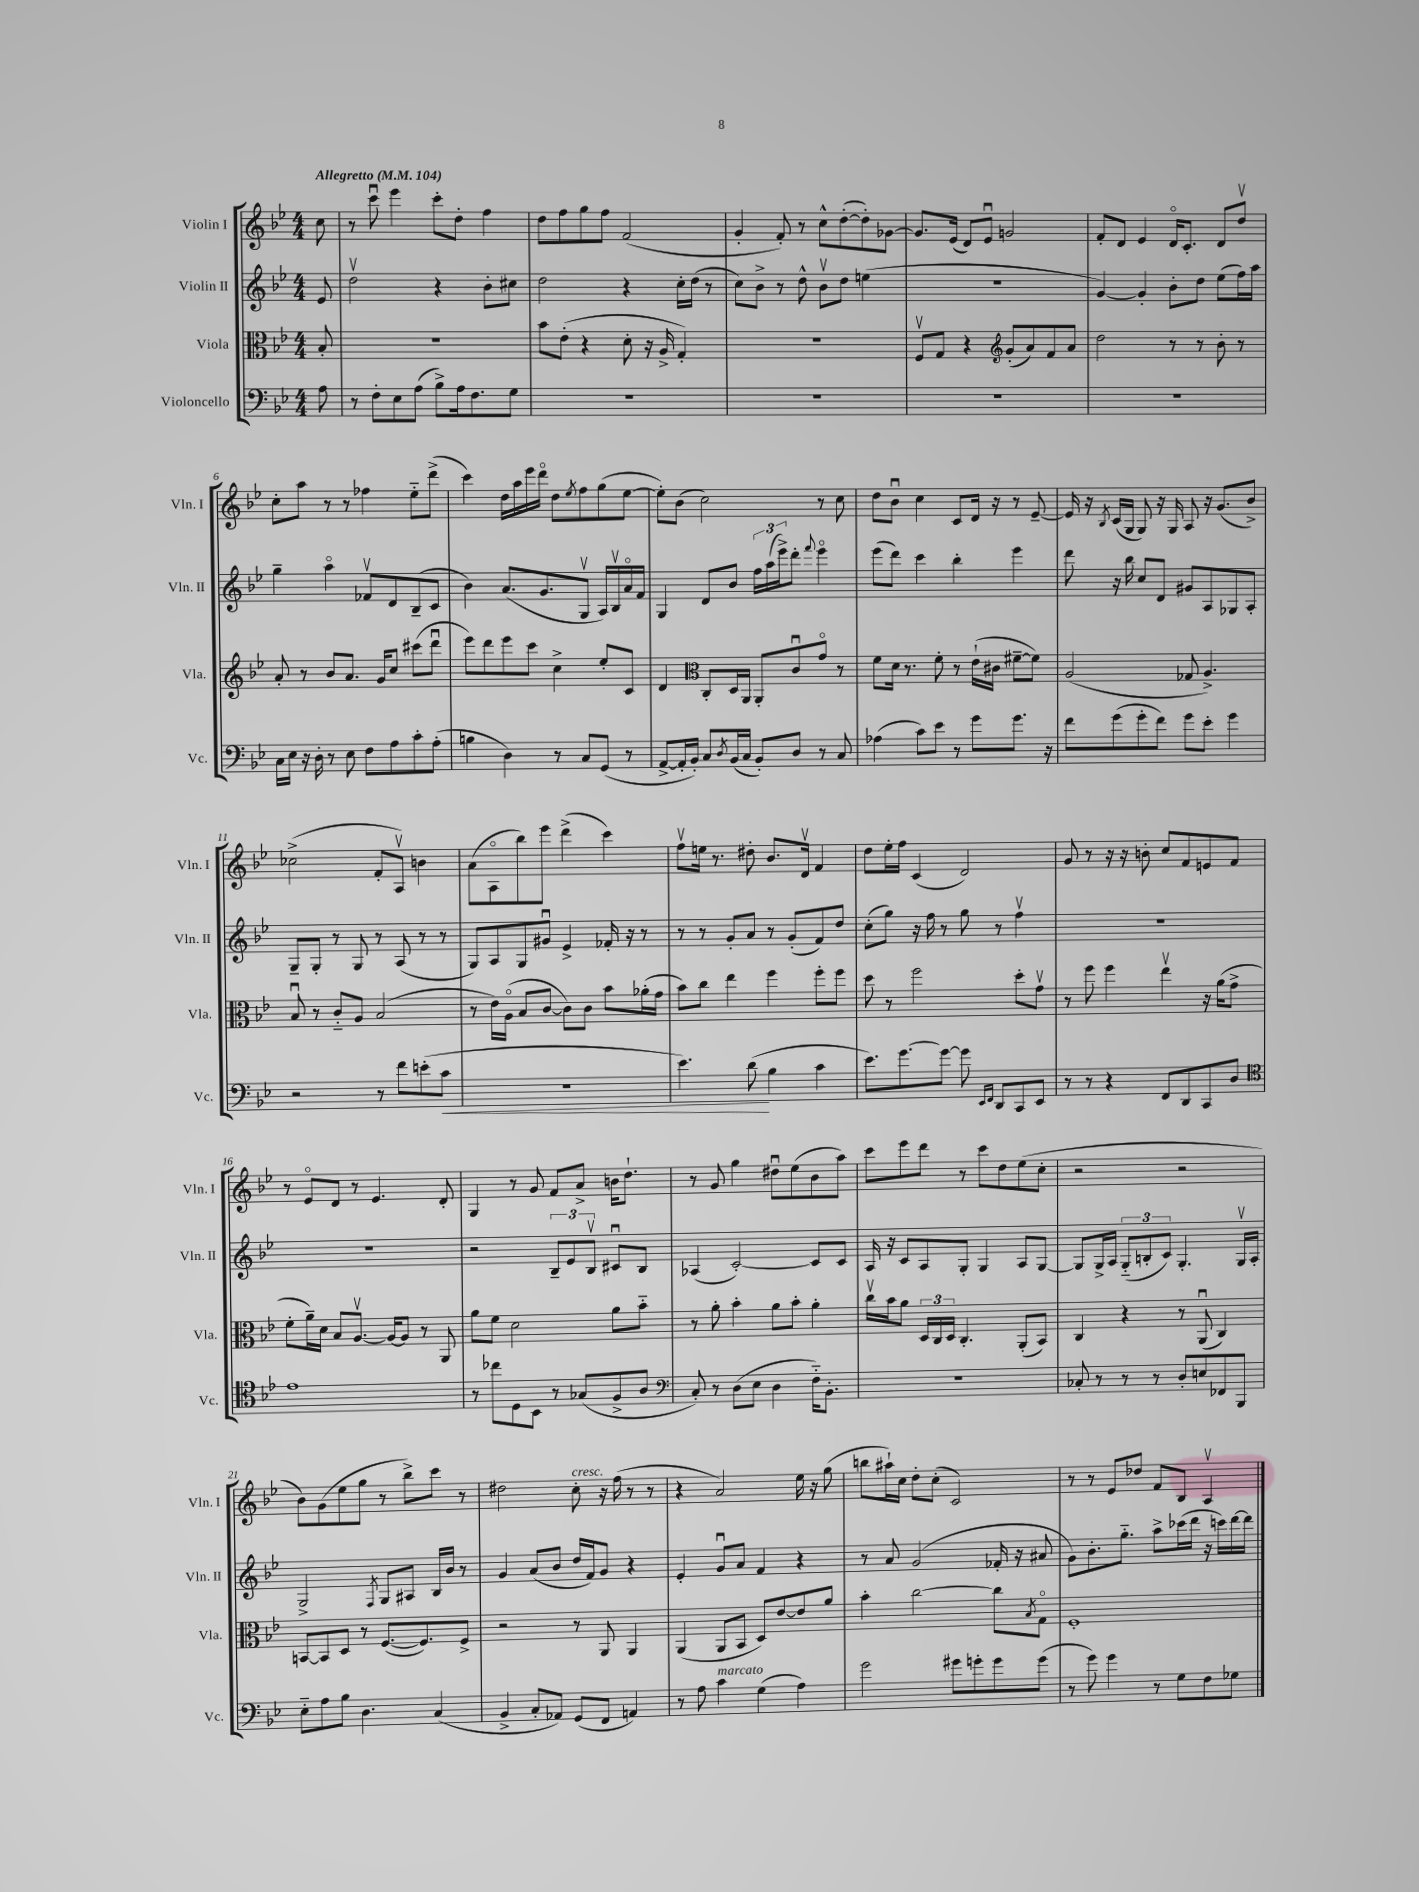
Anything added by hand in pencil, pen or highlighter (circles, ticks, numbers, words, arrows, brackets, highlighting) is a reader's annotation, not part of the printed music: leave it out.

**kern	**kern	**kern	**kern
*staff4	*staff3	*staff2	*staff1
*clefF4	*clefC3	*clefG2	*clefG2
*k[b-e-]	*k[b-e-]	*k[b-e-]	*k[b-e-]
*M4/4	*M4/4	*M4/4	*M4/4
*MM104	*MM104	*MM104	*MM104
8A\	8B-'/	8e-/	8cc\
=	=	=	=
8r	1r	2ddv\	8r
8F'\L	.	.	8cccu\
8E-\	.	.	4eee-\
(8A\J	.	.	.
8B-^\L)	.	4r	8ccc'\L
16A\k	.	.	8dd'\J
8.F\	.	.	.
.	.	8b-'\L	4ff\
8G\J	.	8cc#\J	.
=	=	=	=
1r	8b-\L	2dd\	8dd\L
.	(8e-'\J	.	8ff\
.	4r	.	8gg\
.	.	.	8ff\J
.	8d'\	4r	(2f/
.	16r	.	.
.	16A^/	.	.
.	4G'/)	16cc'\LL	.
.	.	(16dd\JJ	.
.	.	8r	.
=	=	=	=
1r	1r	8cc\L)	4g'/
.	.	8b-^\J	.
.	.	8r	8f'/)
.	.	8dd^^\	8r
.	.	8b-v\L	8cc^^\L
.	.	8dd\J	([8dd'\
.	.	(4ee\	8dd'\])
.	.	.	[8g-\J
=	=	=	=
1r	8Fv/L	1r	8.g-/]L
.	8G/J	.	.
.	.	.	(16e-/Jk
.	4r	.	8d/L)
.	.	.	8e-u/J
*	*clefG2	*	*
.	(8g'/L	.	2g/
.	8a/)	.	.
.	8f/	.	.
.	8a/J	.	.
=	=	=	=
1r	2dd\	[4g/)	8f'/L
.	.	.	8d/J
.	.	4g'/]	4e-/
.	8r	8b-'\L	16do/LK
.	.	.	8.c'/J
.	8r	8dd\J	.
.	8b-'\	(8ee-\L	8d/L
.	8r	16ff\L)	8ddv/J
.	.	16aa\JJ	.
=	=	=	=
16C\LL	8a'/	4gg~\	8cc'\L
16E-\JJ	.	.	.
16r	8r	.	8aa\J
16D'\	.	.	.
8r	8b-/L	4aao\	8r
8E-\	8.a/J	.	8r
8F\L	.	8f-v/L	4ff-\
.	16g/LK	.	.
8A\	8cc/J	8d/	.
8c'\	(8ccc#\L	(8B-~/	8ee-'~\L
(8A'\J	8dddu\J	8c/J	(8ddd^\J
=	=	=	=
4B\	8eee-\L)	4b-\)	4ccc\)
.	8ddd\	.	.
4D\)	8eee-\	(8.a/L	16dd\LL
.	.	.	16aa\
.	8ccc\J	.	16eee-\
.	.	8.g/	16dddo\JJ
8r	4cc^\	.	8dd\L
.	.	.	8qee-/
8C/L	.	8Gv/J	8ff\
(8GG/J	8ee-'/L	16A/LL)	(8gg\
.	.	16B-v/	.
8r	8c/J	16ao/	[8ee-\J
.	.	16f/JJ	.
=	=	=	=
[8AA^/L	4d/	4G/	8ee-'\]L)
16AA'/]L	.	.	(8b-\J
16BB-'/JJ)	.	.	.
*	*clefC3	*	*
8C/L	8C'/L	8d/L	2cc\)
8qD/	.	.	.
(16BB-/L	16D/L	8b-/J	.
16C/JJ	16AA/JJ	.	.
8BB-'/L)	8AA'/L	24ff\LL	.
.	.	(24aa\	.
.	.	24eee-^\J)	.
8D/J	8cu/	8ddd'\J	.
.	.	8qqfff/	.
8r	8go/J	4eee-o\	8r
8C/	8r	.	8cc\
=	=	=	=
(4A-\	8f\L	(8eee-\L	8dd\L
.	16d\Jk	8ddd\J)	8b-u\J
.	8.r	.	.
8c\L)	.	4ccc\	4cc\
8e-\J	8f'\	.	.
8r	8r	4bb-'\	8c/L
8g\L	(16e-`\LL	.	16d/Jk
.	16c#\JJ	.	16r
8.g\J	[8f#~\L	4eee-\	8r
.	8f#\]J)	.	[8e-~/
16r	.	.	.
=	=	=	=
8f\L	(2A/	8ddd\	16e-/]
.	.	.	16r
.	.	.	8qB-/
(8g\	.	16r	(16c/LL
.	.	16bb-\	16G/JJ
8g'\	.	8cc/L	8G/)
8f\J)	.	8d/J	16r
.	.	.	16G/
8g\L	8G-/	8g#/L	8A/
8e-'\J	4.A^/)	8A/	16r
.	.	.	(8.g/L
4g\	.	8G-/	.
.	.	8A'/J	8b-^/J)
=	=	=	=
2r	8B-u/	8G~/L	(2cc-^\
.	8r	8G'/J	.
.	8c'~/L	8r	.
.	8A/J	8G/	.
8r	(2B-/	8r	8f'/L
8f\L	.	(8A/	8Av/J)
(8e'\	.	8r	4b\
8c\J	.	8r	.
=	=	=	=
1r	8r	8G/L)	(8a\L
.	16e-\LL)	8A/	8Ao\
.	(16Ao\JJ	.	.
.	8B-/L	8G/	8bb-\)
.	[8c/J	8g#u/J	8eee-\J
.	8c\]L)	4e-^/	(4ddd^\
.	8c\J	.	.
.	8b-\L	16f-'/	4ccc\)
.	.	16r	.
.	(16a-'\L	8r	.
.	16g\JJ	.	.
=	=	=	=
4.e-\)	8b-\L)	8r	8ffv\L
.	8cc\J	8r	16ee\Jk
.	.	.	8.r
.	4ee-\	8g'/L	.
(8d\	.	8a/J	8dd#'\
4B-\	4ff\	8r	8.b-/L
.	.	(8g'/L	.
.	.	.	16dv/Jk
4c\	8ff'\L	8f/)	4f/
.	8ff\J	8dd/J	.
=	=	=	=
8.e-\L)	8dd\	(8cc'\L	8dd\L
.	8r	8gg\J)	16ee-'\L
[8.g\	.	.	16ff\JJ
.	2ff\	16r	(4c/
.	.	16ff\	.
8g\_J	.	8r	.
8g\]	.	8gg\	2d/)
16qqEE-/LL	.	.	.
16qqFF/JJ	.	.	.
8DD/L	.	8r	.
8CC/	8dd'\L	4ffv\	.
8EE-/J	8gv\J	.	.
=	=	=	=
8r	8r	1r	8g/
8r	8ff\	.	8r
4r	4ff\	.	16r
.	.	.	16r
.	.	.	8b'\
8FF/L	4ee-v\	.	8cc/L
8DD/	.	.	8f/
8CC/	16r	.	8e/
.	(16a\LK	.	.
8D/J	8g^\J	.	8f/J
=	=	=	=
*clefC4	*	*	*
1e-	8f'\L	1r	8r
.	16a~\L)	.	8e-o/L
.	16d\JJ	.	.
.	8B-/L	.	8d/J
.	[8.Av/J	.	8r
.	.	.	4.e-/
.	16A/_LK	.	.
.	8A/]J	.	.
.	8r	.	.
.	8AA/	.	8d'/
=	=	=	=
8r	8a\L	2r	4G/
8cc-\L	8f\J	.	.
8D\	2d\	.	8r
8BB-\J	.	.	8g/
8r	.	12B-~/L	8f/L
.	.	12e-/	.
(8G-/L	.	.	8a^/J
.	.	12B-v/J	.
8F^/	8a\L	8c#u/L	16b\LK
.	.	.	8.dd`\J
8A/J	8b-'~\J	8B-/J	.
=	=	=	=
*clefF4	*	*	*
8C'/)	8r	(4A-/	8r
8r	8a'\	.	8g/
(8D\L	4b-'\	[2c'/)	4gg\
8E-\J	.	.	.
4D\	8a\L	.	8dd#u\L
.	8b-'\J	.	(8ee-\
16F'~\LK)	4a'\	8c/]L	8b-\
8.BB-'\J	.	.	.
.	.	8c/J	8aa\J)
=	=	=	=
1r	16ccv\LL	16A/	8ccc\L
.	16b-\J	16r	.
.	8a\J	8c/L	8eee-\
.	24D/LL	8A/	8ddd\J
.	24C/	.	.
.	24D/JJ	.	.
.	4.C'/	8G'/J	8r
.	.	4G/	8ccc\L
.	.	.	8dd\
.	(8AA'/L	8A/L	(8ee-\
.	8BB-/J)	[8G/J	8cc'\J
=	=	=	=
8C-'/	4C/	8G/]L	2r
8r	.	16G^/L	.
.	.	16A/JJ	.
8r	4r	(12G'~/L	.
.	.	12B'/	.
8r	.	.	.
.	.	12c/J)	.
8D'/L	8r	4.G'/	2r
8E/	(8AAu/	.	.
8FF-/	4C/)	.	.
8BBB-/J	.	16Gv/LL	.
.	.	16A'/JJ	.
=	=	=	=
8E-'~\L	[8BB/L	2G^/	8b-\L)
8A\	8BB/]	.	(8g\
8B-\J	8D/J	.	8ee-\
4.D\	8r	.	8gg\J
.	.	8qF/	.
.	([8.F/L	8G/L	8r
.	.	8A#/J	8bb-^\L)
.	8.F/])	.	.
(4C/	.	16B-/LL	8ccc\J
.	.	16b-/JJ	.
.	8F^/J	8r	8r
=	=	=	=
4BB-^/	2r	4g/	2dd#\
8C'/L	.	(8a/L	.
8AA-/J)	.	8b-/J	.
(8GG/L	8r	16dd/LL	8cc'\
.	.	16f/J)	.
8FF/J	8AA/	8g/J	16r
.	.	.	(16ff\
4AA/)	4AA/	4r	8r
.	.	.	8r
=	=	=	=
8r	(4AA/	4e-'/	4r
8A\	.	.	.
4c\	8AA/L	8gu/L	2a/)
.	8BB-/J	8a/J	.
(4G\	8D/L)	4f/	.
.	[8e-/	.	.
4A\)	8e-/]	4r	16ee-\
.	.	.	16r
.	8a/J	.	(8gg\
=	=	=	=
2g\	4b-'\	8r	8bb\L
.	.	8a/	16aa#`\L)
.	.	.	16cc\JJ
.	[2cc\	(2g/	8dd'\L
.	.	.	(8cc'\J
8g#\L	.	.	2c/)
8g'\	.	.	.
8g\	8cc\]L	16f-'/	.
.	.	16r	.
.	8qB-/	.	.
(8g\J	8Go\J	8a#/	.
=	=	=	=
8r	1F'	8g\L)	8r
8g\)	.	8.b-'\	8r
4g\	.	.	8e-/L
.	.	8.gg'~\J	.
.	.	.	8dd-/J
8r	.	8aa^\L	8f/L
8G\L	.	(16ccc-\L	8B-/J
.	.	16ddd\JJ	.
8F\	.	16r	4Av/
.	.	16ccc\LL)	.
8G-\J	.	[16ddd\	.
.	.	16ddd\]JJ	.
==	==	==	==
*-	*-	*-	*-
